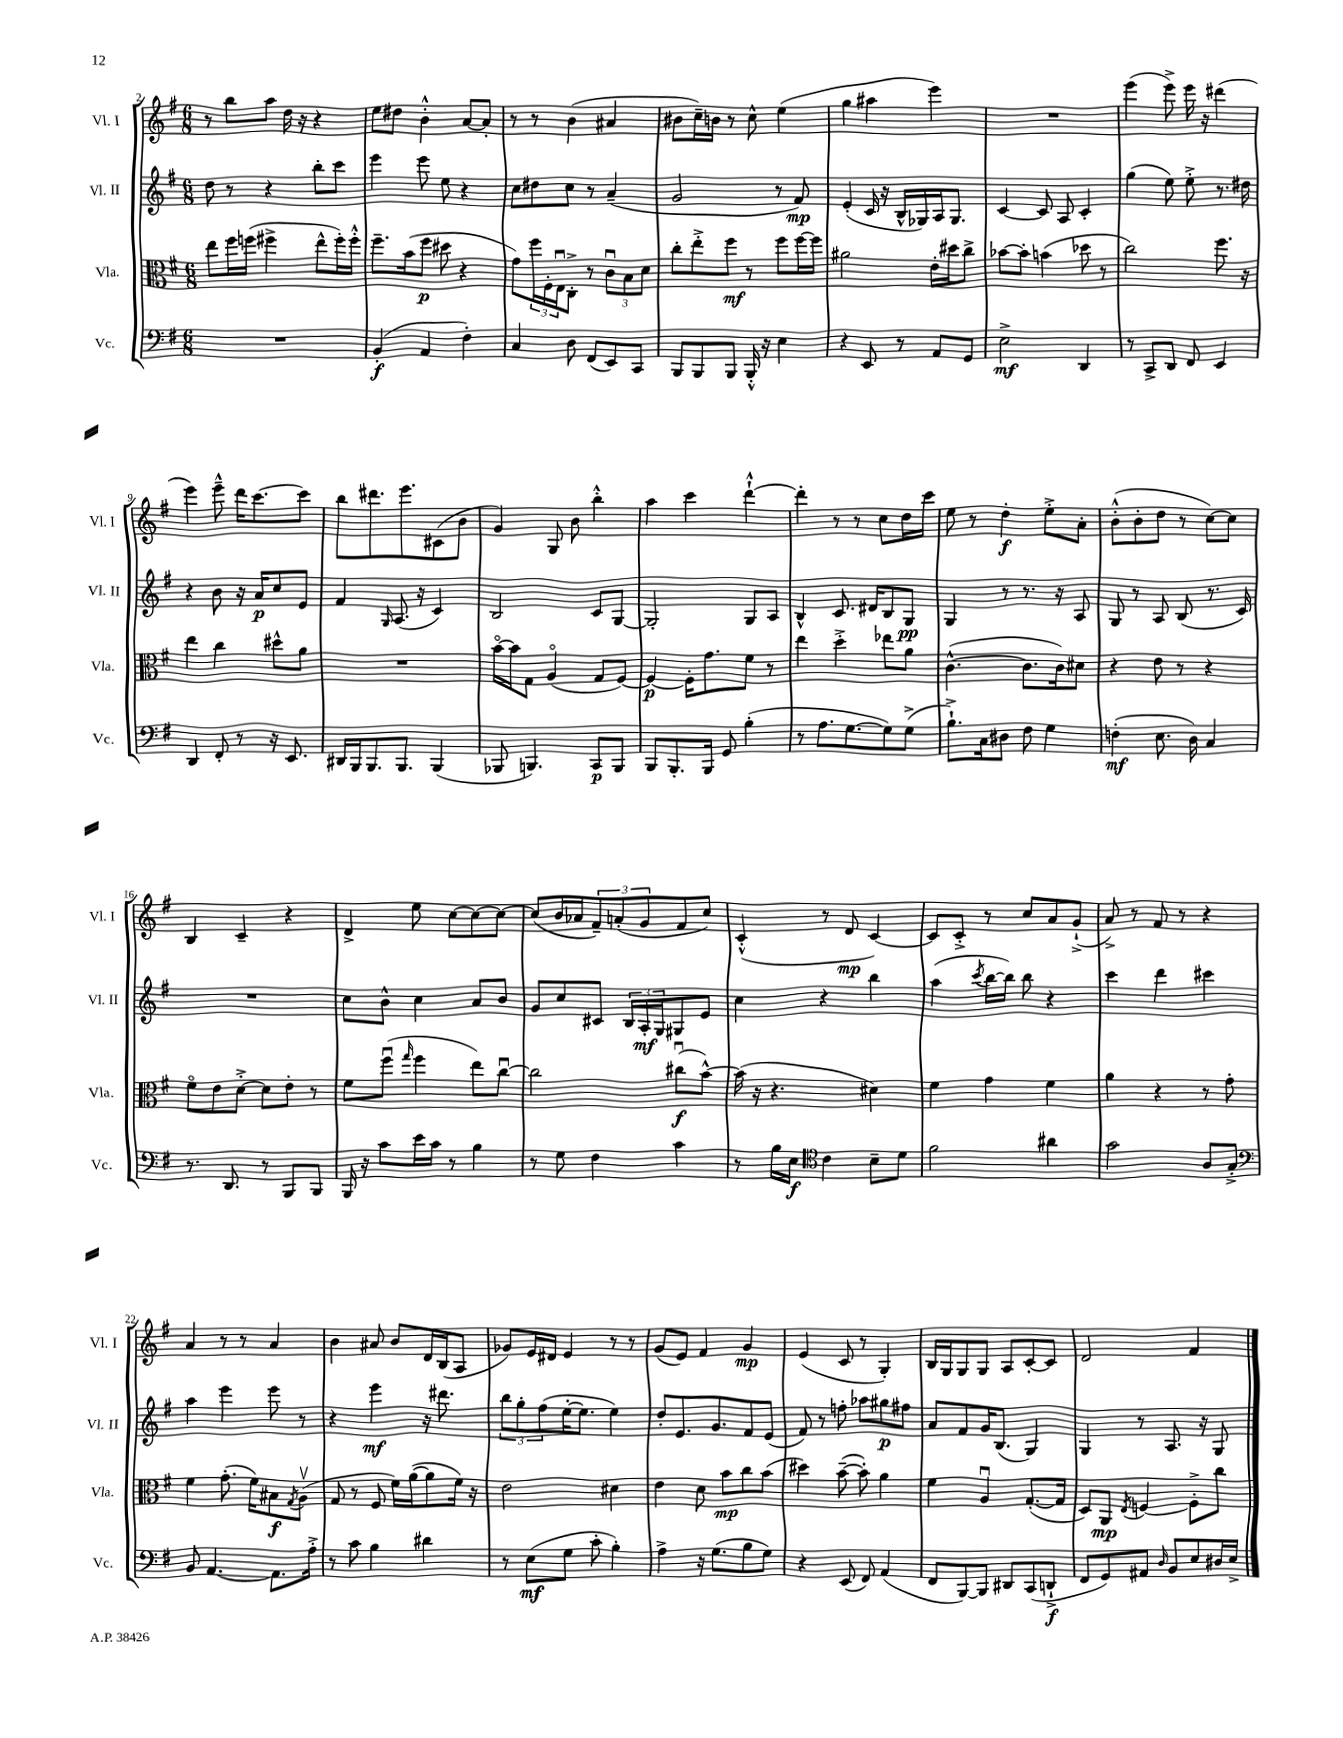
<<
\new StaffGroup <<
\new Staff = "s0" \with { instrumentName = "Vl. I" shortInstrumentName = "Vl. I" } {
    \clef treble \key g \major \numericTimeSignature \time 6/8
    r8 b''8 a''8 d''16 r16 r4 |
    e''8 dis''8 b'4-.-^ a'8~ a'8-. |
    r8 r8 b'4( ais'4 |
    bis'8 c''16--) b'16 r8 c''8-^ e''4( |
    g''4 ais''4 e'''4) |
    R2. |
    e'''4( e'''8->) e'''16 r16 dis'''4( |
    e'''4) e'''8---^ d'''16 c'''8.~ c'''8 |
    b''8 dis'''8. e'''8. cis'8( b'8 |
    g'4) g8 b'8 b''4-.-^ |
    a''4 c'''4 d'''4~-!-^ |
    d'''4-. r8 r8 c''8 d''16 c'''16 |
    e''8 r8 d''4-.\f e''8-.-> a'8-. |
    b'8-.-^( b'8-. d''8 r8 c''8~) c''8 |
    b4 c'4-- r4 |
    d'4-> e''8 c''8~ c''8~ c''8~ |
    c''8( b'16 aes'16 \tuplet 3/2 { fis'8--) a'8-.( g'8 } fis'8 c''8) |
    c'4-.-^( r8 d'8\mp c'4~) |
    c'8 c'8-.-> r8 c''8 a'8 g'8-!->( |
    a'8->) r8 fis'8 r8 r4 |
    a'4 r8 r8 a'4 |
    b'4 ais'8 b'8 d'16 b16( a8 |
    ges'8) e'16 dis'16 e'4 r8 r8 |
    g'8( e'8) fis'4 g'4\mp |
    e'4( c'8 r8 g4-.) |
    b16 g16 g8 g8 a8 c'8~-. c'8 |
    d'2 fis'4 \bar "|." |
}
\new Staff = "s1" \with { instrumentName = "Vl. II" shortInstrumentName = "Vl. II" } {
    \clef treble \key g \major \numericTimeSignature \time 6/8
    d''8 r8 r4 b''8-. c'''8 |
    e'''4 e'''8 e''8 r4 |
    c''8 dis''8 c''8 r8 a'4--( |
    g'2 r8 fis'8\mp) |
    e'4-.( c'16 r16 b16-^ ges16) a16 ges8. |
    c'4~ c'8 a8 c'4-. |
    g''4( e''8) e''8-.-> r8. dis''16 |
    r4 b'8 r16 a'16\p c''8 e'8 |
    fis'4 \grace { g16 } a8.( r16 c'4) |
    b2 c'8 g8~ |
    g2-. g8 a8 |
    b4-^ c'8. dis'16 b8 g8\pp |
    g4 r8 r8. r16 a8 |
    g8 r8 a8 b8( r8. c'16) |
    R2. |
    c''8 b'8-^ c''4 a'8 b'8 |
    g'8 c''8 cis'8 \tuplet 3/2 { b16 a16-.\mf g16 } gis8 e'8 |
    c''4 r4 b''4 |
    a''4( \acciaccatura { c'''8 } b''16~ b''16) b''8 r4 |
    c'''4 d'''4 cis'''4 |
    a''4 e'''4 e'''8 r8 |
    r4 e'''4\mf r16 dis'''8. |
    \tuplet 3/2 { b''8 g''8-. fis''8( } e''16~-. e''8. e''4) |
    d''8-. e'8. g'8. fis'8 e'8( |
    fis'8) r8 f''8-. aes''8 gis''8\p fis''8 |
    a'8 fis'8 g'16 b8.( g4) |
    g4 r8 a8. r16 g8 \bar "|." |
}
\new Staff = "s2" \with { instrumentName = "Vla." shortInstrumentName = "Vla." } {
    \clef alto \key g \major \numericTimeSignature \time 6/8
    e''8 fis''16 f''16( fis''4-> e''8-^ fis''16-.) fis''16-.-^ |
    fis''8.-- b'16( fis''8\p dis''8 r4 |
    g'8) \tuplet 3/2 { fis''16 fis16-. e16\downbow } c8-.-> r8 \tuplet 3/2 { c'8\downbow b8 d'8 } |
    c''8-. e''8-.-> fis''8\mf r8 fis''8 fis''16~ fis''16 |
    ais'2 e'16-. dis''16 c''8-> |
    bes'8~ bes'8-. b'4( des''8 r8 |
    c''2) fis''8. r16 |
    e''4 c''4 dis''8-^ a'8 |
    R2. |
    b'16~\flageolet b'16 g8 a4\flageolet( g8 fis8~) |
    fis4~\p fis16-. g'8. fis'8 r8 |
    e''4 d''4-.-> ees''8 a'8 |
    c'4.~-^( c'8. c'16) dis'8 |
    r4 e'8 r8 r4 |
    fis'8\flageolet e'8 d'8~-.-> d'8 e'8-. r8 |
    fis'8 fis''8\downbow( \grace { g''16 } fis''4 e''8) c''8~\downbow |
    c''2 cis''8\downbow\f( b'8~-^) |
    b'16( r16 r4. dis'4) |
    fis'4 g'4 fis'4 |
    a'4 r4 r8 g'8-. |
    fis'4 g'8.-.( fis'16) bis8\f \acciaccatura { g8 } a8\upbow( |
    g8 r8 fis8 fis'16) a'16~( a'8 fis'16) r16 |
    e'2 dis'4 |
    e'4 d'8 b'8\mp c''8 b'8( |
    dis''4) b'8~--( b'8-.) a'4 |
    fis'4 a4\downbow g8.~-.( g16 |
    d8) a,8\mp \acciaccatura { e8 } f4~ f8-.-> c''8 \bar "|." |
}
\new Staff = "s3" \with { instrumentName = "Vc." shortInstrumentName = "Vc." } {
    \clef bass \key g \major \numericTimeSignature \time 6/8
    R2. |
    b,4-.\f( a,4 fis4-.) |
    c4 d8 fis,8( e,8) c,8 |
    b,,8 b,,8 b,,8 b,,16-.-^ r16 e4 |
    r4 e,8 r8 a,8 g,8 |
    e2->\mf d,4 |
    r8 c,8-> d,8 fis,8 e,4 |
    d,4 fis,8-. r8 r16 e,8. |
    dis,16 b,,16 b,,8. b,,8. b,,4( |
    bes,,8 b,,4.) c,8\p b,,8 |
    b,,8 b,,8.-. b,,16 g,8 b4-.( |
    r8 a8. g8.~ g8) g8->( |
    b8.-!->) c16 dis8 fis8 g4 |
    f4-.\mf( e8. d16) c4 |
    r8. d,8. r8 b,,8 b,,8 |
    b,,16 r16 c'8 e'16 c'16 r8 b4 |
    r8 g8 fis4 c'4 |
    r8 b16 e16\f \clef tenor c'4 b8-- d'8 |
    fis'2 ais'4 |
    g'2 a8 g8-.-> |
    \clef bass b,8 a,4.~ a,8. a16-.-> |
    r8 c'8 b4 dis'4 |
    r8 e8\mf( g8 c'8-. b4-.) |
    a4-> r16 g8.( b8 g8) |
    r4 e,8( fis,8) a,4( |
    fis,8 b,,8~) b,,8 dis,8 c,8( d,8-!->\f |
    fis,8 g,8) ais,8 \grace { d16 } b,8 e8 dis16 e16-> \bar "|." |
}
>>
>>
\layout { \context { \Score currentBarNumber = #2 } }
